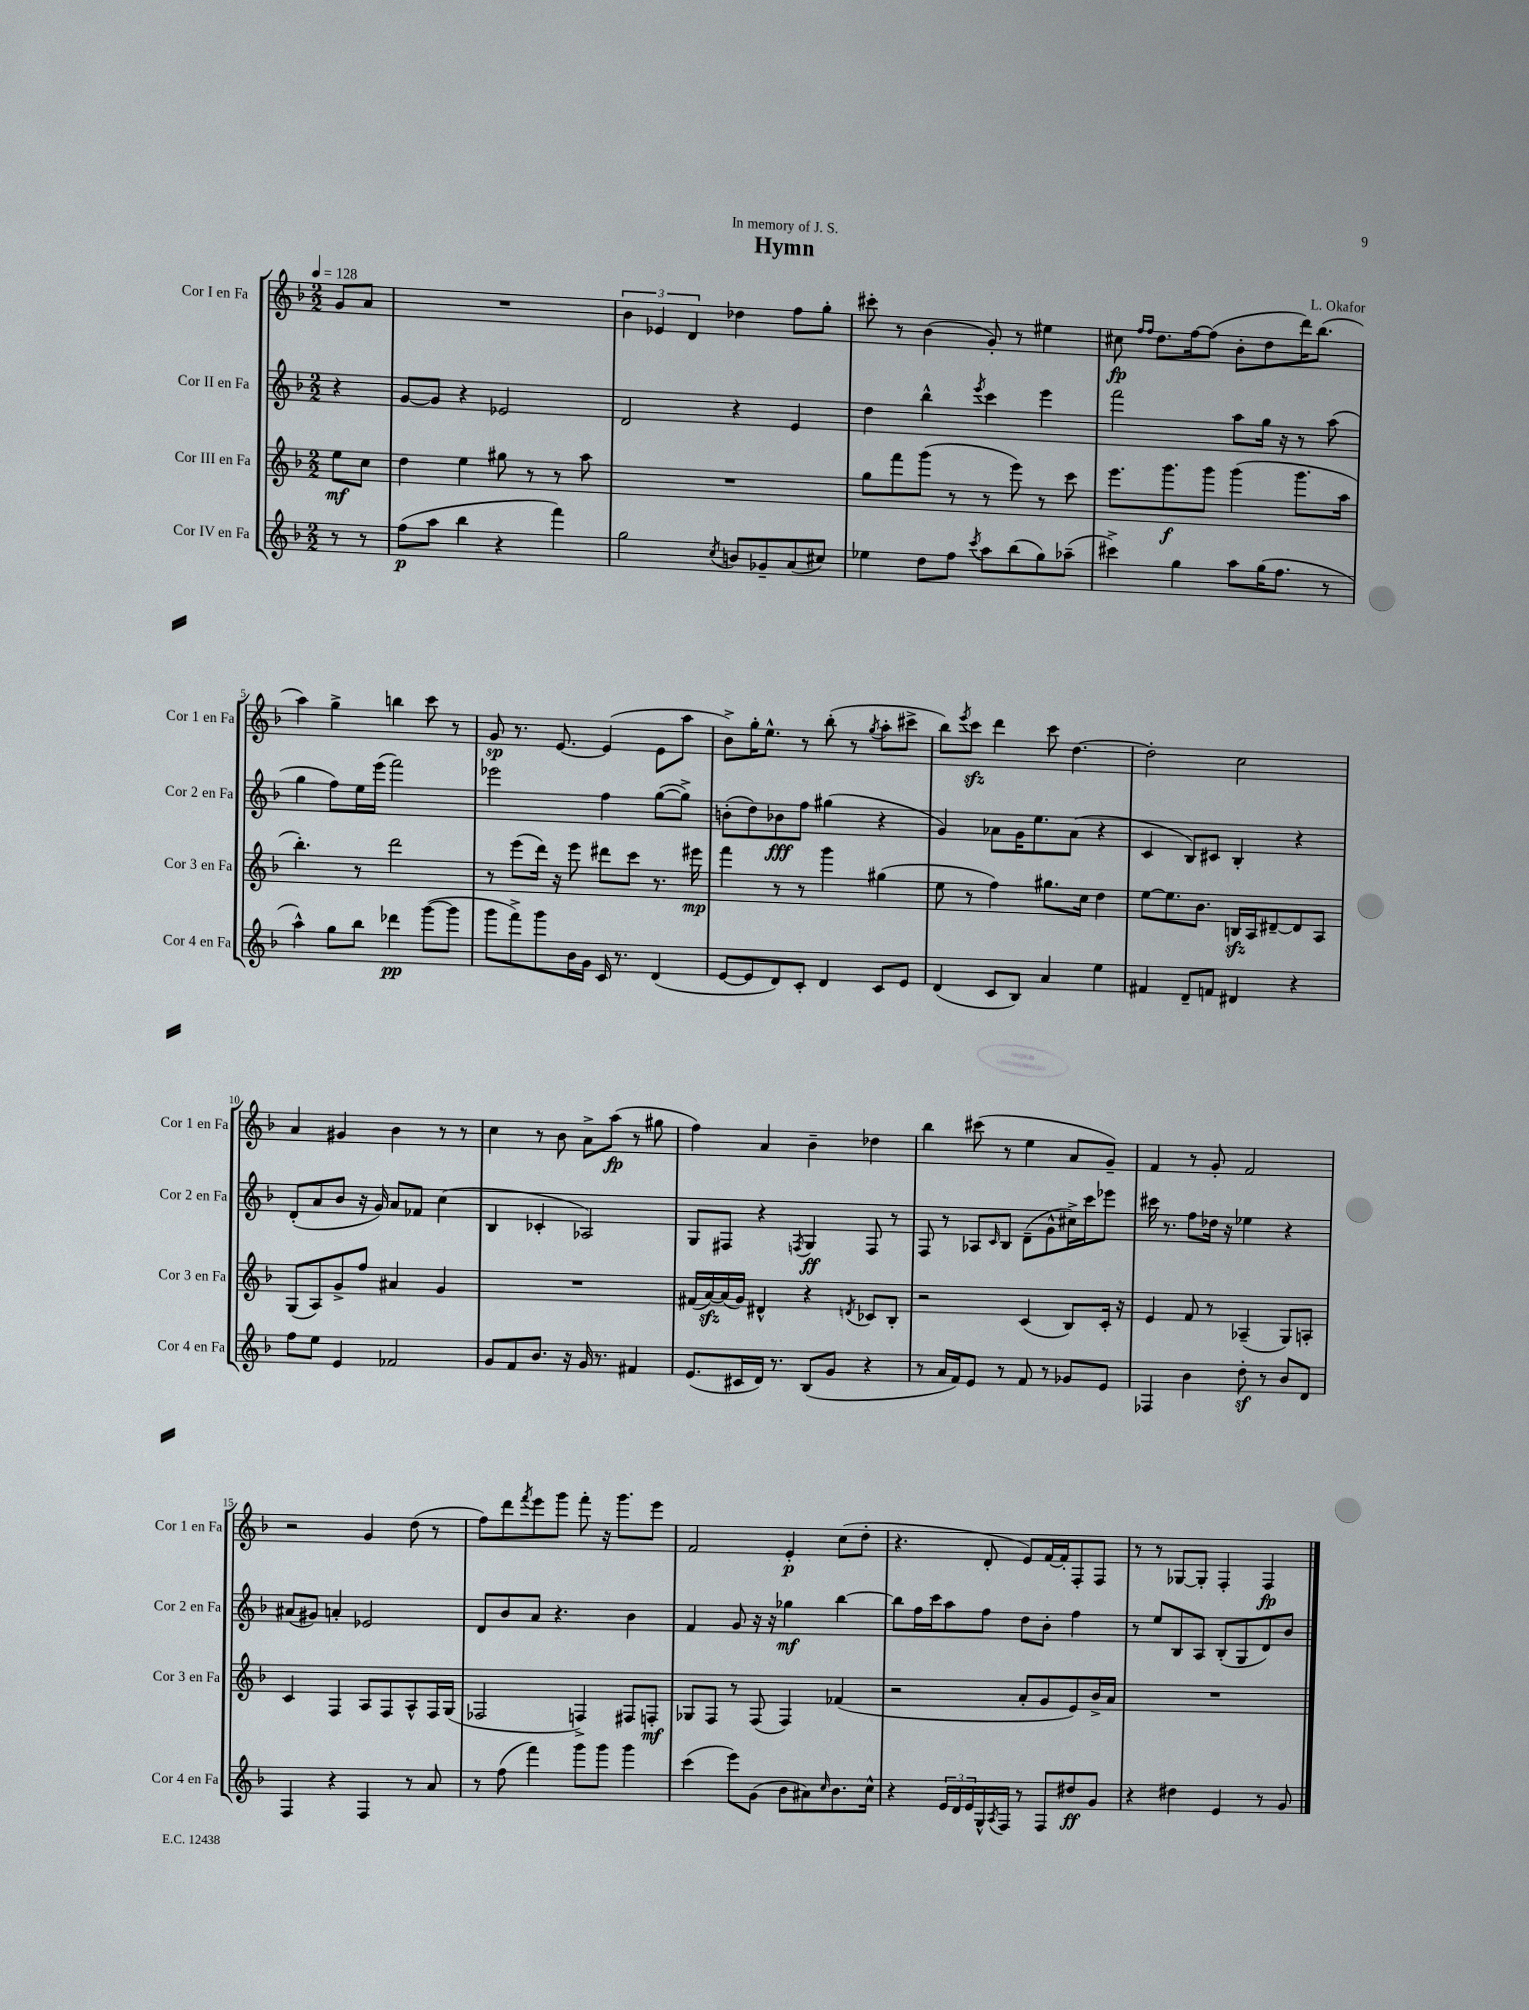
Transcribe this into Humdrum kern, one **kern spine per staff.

**kern	**dynam	**kern	**dynam	**kern	**dynam	**kern	**dynam
*part4	*part4	*part3	*part3	*part2	*part2	*part1	*part1
*staff4	*staff4	*staff3	*staff3	*staff2	*staff2	*staff1	*staff1
*I"Cor IV en Fa	*	*I"Cor III en Fa	*	*I"Cor II en Fa	*	*I"Cor I en Fa	*
*I'Cor 4 en Fa	*	*I'Cor 3 en Fa	*	*I'Cor 2 en Fa	*	*I'Cor 1 en Fa	*
*clefG2	*	*clefG2	*	*clefG2	*	*clefG2	*
*k[b-]	*	*k[b-]	*	*k[b-]	*	*k[b-]	*
*M2/2	*	*M2/2	*	*M2/2	*	*M2/2	*
*MM128	*	*MM128	*	*MM128	*	*MM128	*
=	=	=	=	=	=	=	=
8r	.	8ee\L	mf	4r	.	8g/L	.
8r	.	8cc\J	.	.	.	8a/J	.
=1	=1	=1	=1	=1	=1	=1	=1
(8ff\L	p	4dd\	.	[8g/L	.	1r	.
8aa\J	.	.	.	8g/J]	.	.	.
4bb-\	.	4ee\	.	4r	.	.	.
4r	.	8gg#X\	.	2e-X/	.	.	.
.	.	8r	.	.	.	.	.
4fff\)	.	8r	.	.	.	.	.
.	.	8aa\	.	.	.	.	.
=2	=2	=2	=2	=2	=2	=2	=2
2gg\	.	1r	.	2d/	.	6b-\	.
.	.	.	.	.	.	6e-X/	.
.	.	.	.	.	.	6d/	.
8qcc/	.	.	.	.	.	.	.
8bn/L	.	.	.	4r	.	4dd-X\	.
8g-X~/	.	.	.	.	.	.	.
(8a/	.	.	.	4e/	.	8ff\L	.
8cc#X/J)	.	.	.	.	.	8gg'\J	.
=3	=3	=3	=3	=3	=3	=3	=3
4ee-X\	.	8gg\L	.	4dd\	.	8ccc#X'\	.
.	.	8fff\	.	.	.	8r	.
8dd\L	.	(8ggg\J	.	4bb-^^\	.	(4b-\	.
8ff\J	.	8r	.	.	.	.	.
8qccc/	.	.	.	8qeee/	.	.	.
8aa\L	.	8r	.	4ccc\	.	8g'/)	.
(8bb-\	.	8eee\)	.	.	.	8r	.
8gg\)	.	8r	.	4eee\	.	4ee#X\	.
(8aa-X~\J	.	8ccc\	.	.	.	.	.
=4	=4	=4	=4	=4	=4	=4	=4
4ccc#X^\)	.	8.eee\L	.	2fff\	.	8cc#X\	fp
.	.	.	.	.	.	16qqff/LL	.
.	.	.	.	.	.	16qqff/JJ	.
.	.	.	.	.	.	8.dd\L	.
.	.	8.ggg\	f	.	.	.	.
4gg\	.	.	.	.	.	.	.
.	.	.	.	.	.	[16ff\k	.
.	.	8ggg\J	.	.	.	(8ff\J]	.
8aa\L	.	(4ggg\	.	8aa\L	.	8b-'\L	.
(16gg\K	.	.	.	16gg\Jk	.	8dd\	.
8.ff\J	.	.	.	16r	.	.	.
.	.	8.ggg\L	.	8r	.	16ddd\K)	.
.	.	.	.	.	.	(8.bb-\J	.
8r	.	.	.	(8aa\	.	.	.
.	.	16aa\Jk	.	.	.	.	.
!!LO:LB:g=z
=5	=5	=5	=5	=5	=5	=5	=5
4aa^^\)	.	4.bb-'\)	.	4gg\	.	4aa\)	.
8gg\L	.	.	.	8ff\L)	.	4gg^\	.
8bb-\J	.	8r	.	16ee\L	.	.	.
.	.	.	.	(16eee\JJ	.	.	.
4ddd-X\	pp	2ddd\	.	2fff\)	.	4bbn\	.
([8ggg\L	.	.	.	.	.	8ccc\	.
8ggg\J]	.	.	.	.	.	8r	.
=6	=6	=6	=6	=6	=6	=6	=6
8ggg\L	.	8r	.	2eee-X\	.	8g/	sp
8fff^\)	.	(8eee\L	.	.	.	8.r	.
8ggg\	.	16ddd\Jk)	.	.	.	.	.
.	.	16r	.	.	.	[8.e/	.
16b-\L	.	8eee\	.	.	.	.	.
16g\JJ	.	.	.	.	.	.	.
16c/	.	8ddd#X\L	.	4ff\	.	(4e/]	.
8.r	.	.	.	.	.	.	.
.	.	8ccc\J	.	.	.	.	.
(4d/	.	8.r	.	([8gg\L	.	8e\L	.
.	.	.	.	8gg^\J])	.	8aa\J	.
.	.	16eee#X\	mp	.	.	.	.
=7	=7	=7	=7	=7	=7	=7	=7
[8e/L	.	4fff\	.	(8bn'\L	.	8b-^\L)	.
8e/]	.	.	.	8dd\)	.	16gg'\K	.
.	.	.	.	.	.	8.ee^^\J	.
8d/)	.	8r	.	8b-X\	fff	.	.
8c'/J	.	8r	.	8ff\J	.	8r	.
4d/	.	4ggg\	.	(4gg#X\	.	(8bb-'\	.
.	.	.	.	.	.	8r	.
.	.	.	.	.	.	8qgg/	.
8c/L	.	(4gg#X\	.	4r	.	8aa'\L	.
8e/J	.	.	.	.	.	8ccc#X^\J	.
=8	=8	=8	=8	=8	=8	=8	=8
(4d/	.	8ee\	.	4g/)	.	8bb-\L)	.
.	.	.	.	.	.	8qeee/	.
.	.	8r	.	.	.	8ccczz\J	.
8c/L	.	4ff\)	.	8a-X\L	.	4ddd\	.
8B-/J)	.	.	.	16g\K	.	.	.
.	.	.	.	8.ee\	.	.	.
4a/	.	8.gg#X\L	.	.	.	8ccc\	.
.	.	.	.	(8a-\J	.	[4.dd\	.
.	.	16cc\Jk	.	.	.	.	.
4ee\	.	4dd\	.	4r	.	.	.
=9	=9	=9	=9	=9	=9	=9	=9
4f#X/	.	[8ee\L	.	4c/	.	2dd'\]	.
.	.	8.ee\]	.	.	.	.	.
8d~/L	.	.	.	8B-/L)	.	.	.
.	.	8.b-\J	.	.	.	.	.
8fn/J	.	.	.	8c#X/J	.	.	.
4d#X/	.	16Bnzz/LL	.	4B-'/	.	2cc\	.
.	.	16A/J	.	.	.	.	.
.	.	[8d#X~/	.	.	.	.	.
4r	.	8d#/]	.	4r	.	.	.
.	.	8A/J	.	.	.	.	.
!!LO:LB:g=z
=10	=10	=10	=10	=10	=10	=10	=10
8ff\L	.	(8G/L	.	(8d'/L	.	4a/	.
8ee\J	.	8A/)	.	8a/	.	.	.
4e/	.	8g^/	.	8b-/J	.	4g#X/	.
.	.	8ff/J	.	16r	.	.	.
.	.	.	.	16g/)	.	.	.
2f-X/	.	4a#X/	.	8a/L	.	4b-\	.
.	.	.	.	8f-X/J	.	.	.
.	.	4g/	.	(4cc\	.	8r	.
.	.	.	.	.	.	8r	.
=11	=11	=11	=11	=11	=11	=11	=11
8g/L	.	1r	.	4B-/	.	4cc\	.
8f/	.	.	.	.	.	.	.
8.b-/J	.	.	.	4c-X'/	.	8r	.
.	.	.	.	.	.	8b-\	.
16r	.	.	.	.	.	.	.
16g/	.	.	.	2A-X/)	.	8a^\L	.
8.r	.	.	.	.	.	.	.
.	.	.	.	.	.	(8aa\J	fp
4f#X/	.	.	.	.	.	8r	.
.	.	.	.	.	.	8gg#X\	.
=12	=12	=12	=12	=12	=12	=12	=12
(8.e/L	.	(16f#X/LL	.	8G/L	.	4ff\)	.
.	.	[16azz/)	.	.	.	.	.
.	.	(16a/]	.	8F#X/J	.	.	.
16c#X/L	.	16g/JJ)	.	.	.	.	.
16d/JJ)	.	4d#X^^/	.	4r	.	4a/	.
8.r	.	.	.	.	.	.	.
.	.	.	.	8qFn/	.	.	.
(8B-/L	.	4r	.	4G/	ff	4b-~\	.
8g/J	.	.	.	.	.	.	.
.	.	8qdn/	.	.	.	.	.
4r	.	8c-X/L	.	8F/	.	4dd-X\	.
.	.	8B-'/J	.	8r	.	.	.
=13	=13	=13	=13	=13	=13	=13	=13
8r	.	2r	.	8F/	.	4bb-\	.
16a/LL	.	.	.	8r	.	.	.
16f/J)	.	.	.	.	.	.	.
8e/J	.	.	.	8A-X/L	.	(8ccc#X\	.
.	.	.	.	16qqc/	.	.	.
8r	.	.	.	8B-/J	.	8r	.
8f/	.	(4c/	.	(8d~\L	.	4ee\	.
8r	.	.	.	8g^^\	.	.	.
8g-X/L	.	8B-/L)	.	16cc#X^\L)	.	8a/L	.
.	.	.	.	16ccc\J	.	.	.
8e/J	.	16c'/Jk	.	8eee-X\J	.	8g~/J)	.
.	.	16r	.	.	.	.	.
=14	=14	=14	=14	=14	=14	=14	=14
4F-X/	.	4e/	.	16ccc#X\	.	4f/	.
.	.	.	.	8.r	.	.	.
4b-\	.	8f/	.	8ff\L	.	8r	.
.	.	8r	.	16dd-X\Jk	.	8g'/	.
.	.	.	.	16r	.	.	.
8ddz'\	.	(4A-X~/	.	4ee-X\	.	2f/	.
8r	.	.	.	.	.	.	.
8b-/L	.	8G/L)	.	4r	.	.	.
8d/J	.	8An'/J	.	.	.	.	.
!!LO:LB:g=z
=15	=15	=15	=15	=15	=15	=15	=15
4F/	.	4c/	.	(8a#X/L	.	2r	.
.	.	.	.	8g#X/J)	.	.	.
4r	.	4F/	.	4an'/	.	.	.
4F/	.	8A/L	.	2e-X/	.	4g/	.
.	.	8F/	.	.	.	.	.
8r	.	8A^^/	.	.	.	(8dd\	.
8a/	.	16F/L	.	.	.	8r	.
.	.	(16G/JJ	.	.	.	.	.
=16	=16	=16	=16	=16	=16	=16	=16
8r	.	2F-X/	.	8d/L	.	8ff\L)	.
(8ff\	.	.	.	8b-/	.	8ddd\	.
.	.	.	.	.	.	8qfff/	.
4fff\)	.	.	.	8a/J	.	8eee\	.
.	.	.	.	4.r	.	8ggg\J	.
8ggg\L	.	4Fn^/)	.	.	.	8fff'\	.
8ggg\J	.	.	.	.	.	16r	.
.	.	.	.	.	.	8.ggg\L	.
4ggg\	.	8F#X/L	.	4b-\	.	.	.
.	.	8Fn'/J	mf	.	.	8eee\J	.
=17	=17	=17	=17	=17	=17	=17	=17
(4ccc\	.	8G-X/L	.	4f/	.	2f/	.
.	.	8F/J	.	.	.	.	.
8eee\L)	.	8r	.	8g/	.	.	.
(8g\J	.	(8F/	.	16r	.	.	.
.	.	.	.	16r	.	.	.
8b-\L	.	4F/)	.	4gg-X\	mf	4e'/	p
8a#X\)	.	.	.	.	.	.	.
16qqcc/	.	.	.	.	.	.	.
8.b-\	.	(4f-X/	.	[4bb-\	.	(8cc\L	.
.	.	.	.	.	.	8dd'\J	.
16cc^^\Jk	.	.	.	.	.	.	.
=18	=18	=18	=18	=18	=18	=18	=18
4r	.	2r	.	8bb-\L]	.	4.r	.
.	.	.	.	16ff\L	.	.	.
.	.	.	.	16ccc\J	.	.	.
24e/LL	.	.	.	8aa\	.	.	.
24d/	.	.	.	.	.	.	.
24e/	.	.	.	.	.	.	.
16G^^/	.	.	.	8ff\J	.	8d'/	.
8qA/	.	.	.	.	.	.	.
16F/JJ	.	.	.	.	.	.	.
8r	.	8a'/L	.	8dd\L	.	8e/L)	.
8F/L	.	8g/	.	8b-'\J	.	[16f/L	.
.	.	.	.	.	.	16f'/J]	.
8dd#X/	ff	8e/)	.	4ff\	.	8F'/	.
8g/J	.	16b-^/L	.	.	.	8F/J	.
.	.	16a/JJ	.	.	.	.	.
=19	=19	=19	=19	=19	=19	=19	=19
4r	.	1r	.	8r	.	8r	.
.	.	.	.	8ee/L	.	8r	.
4dd#X\	.	.	.	8B-/	.	[8G-X/L	.
.	.	.	.	8A/J	.	8G-'/J]	.
4e/	.	.	.	(8B-'/L	.	4F'/	.
.	.	.	.	8G/	.	.	.
8r	.	.	.	8d/)	.	4F/	fp
8g/	.	.	.	8b-/J	.	.	.
==	==	==	==	==	==	==	==
*-	*-	*-	*-	*-	*-	*-	*-
